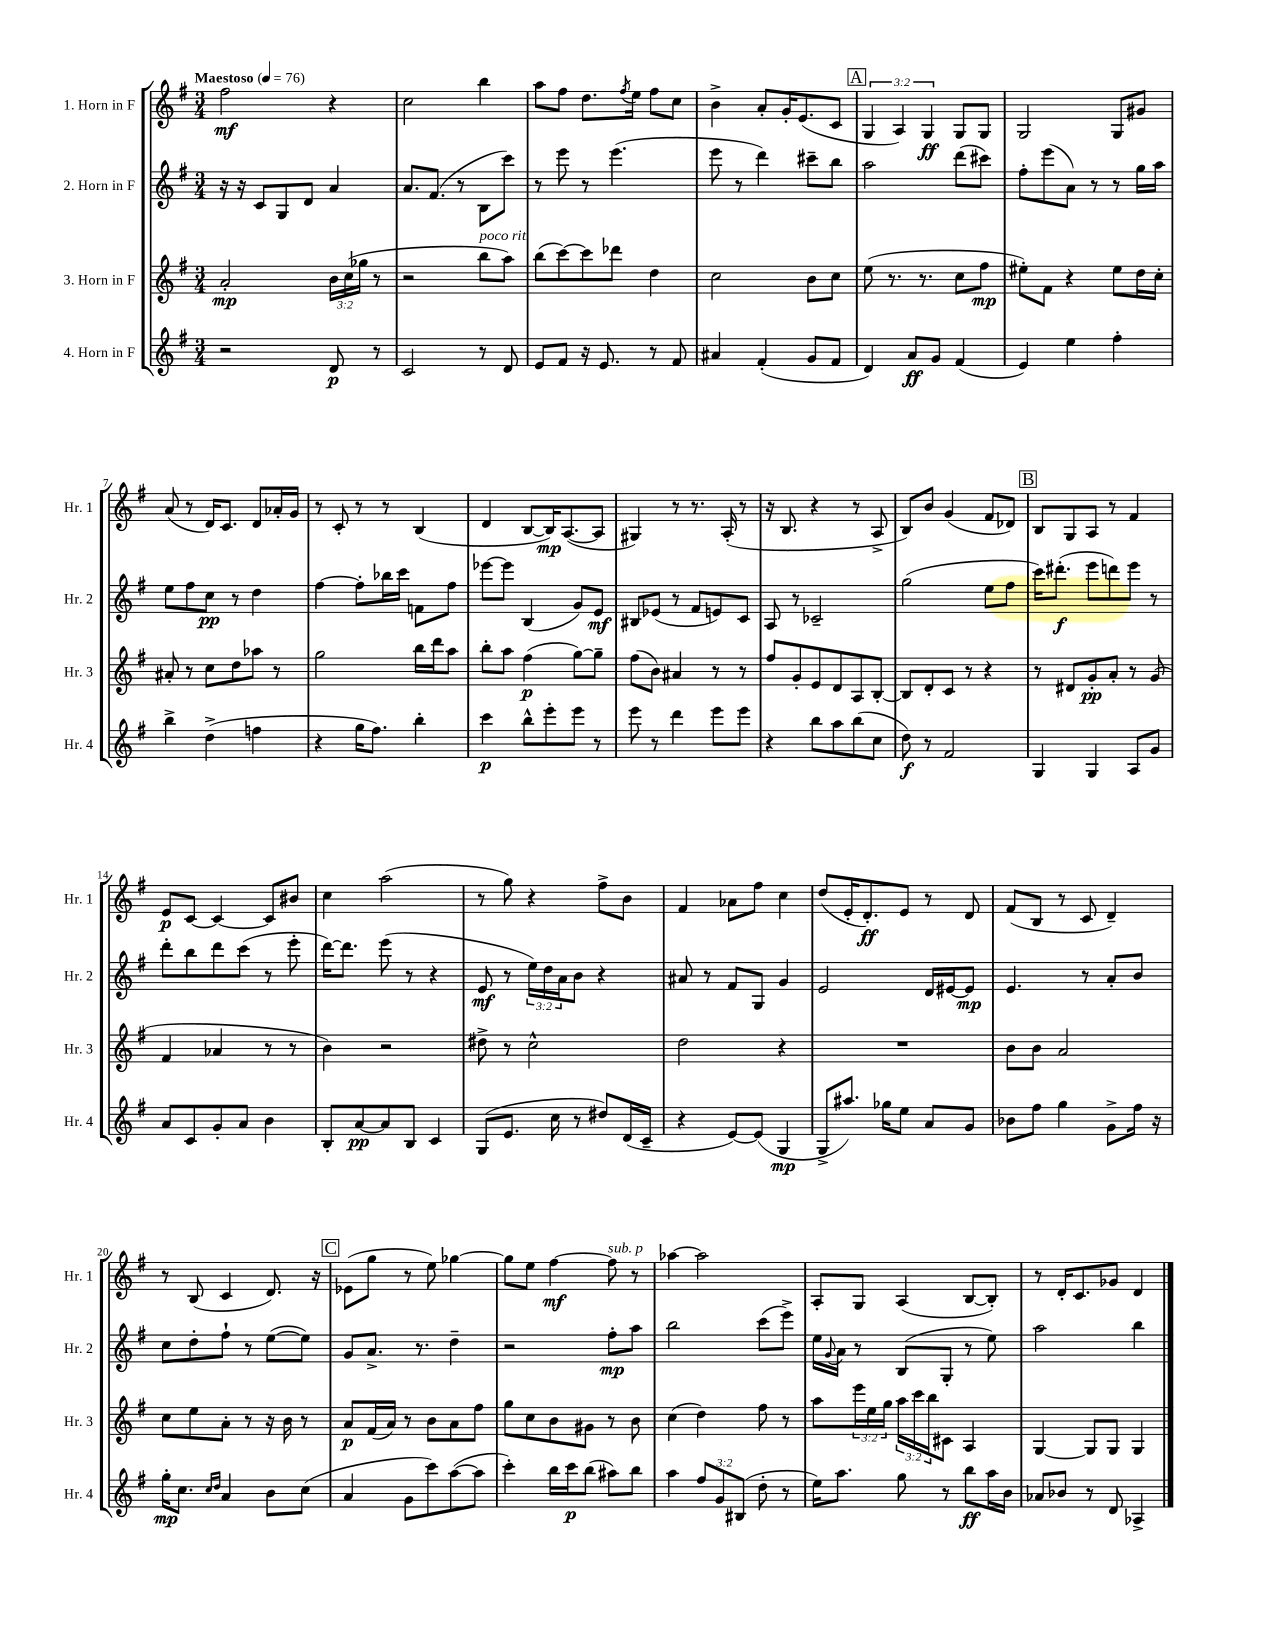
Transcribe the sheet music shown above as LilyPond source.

<<
\new StaffGroup <<
\new Staff = "s0" \with { instrumentName = "1. Horn in F" shortInstrumentName = "Hr. 1" } {
    \clef treble \key g \major \numericTimeSignature \time 3/4 \override Staff.TupletNumber.text = #tuplet-number::calc-fraction-text \tempo "Maestoso" 4 = 76
    fis''2\mf r4 |
    c''2 b''4 |
    a''8 fis''8 d''8. \acciaccatura { fis''8 } e''16 fis''8 c''8 |
    b'4-> a'8-. g'16-. e'8.( c'8 |
    \mark \markup { \box "A" } \tuplet 3/2 { g4 a4) g4\ff } g8 g8 |
    g2 g8 gis'8 |
    a'8( r8 d'16) c'8. d'8 aes'16-. g'16 |
    r8 c'8-. r8 r8 b4( |
    d'4 b8~ b16\mp) a8.~( a8 |
    gis4) r8 r8. a16-.( r8 |
    r16 b8. r4 r8 a8-> |
    b8) b'8 g'4( fis'8 des'8) |
    \mark \markup { \box "B" } b8 g8 a8 r8 fis'4 |
    e'8\p c'8~ c'4~ c'8 bis'8 |
    c''4 a''2( |
    r8 g''8) r4 fis''8-> b'8 |
    fis'4 aes'8 fis''8 c''4 |
    d''8( e'16-. d'8.-.\ff) e'8 r8 d'8 |
    fis'8( b8 r8 c'8 d'4--) |
    r8 b8( c'4 d'8.) r16 |
    \mark \markup { \box "C" } ees'8( g''8 r8 e''8) ges''4~ |
    ges''8 e''8 fis''4~\mf fis''8^\markup { \italic "sub. p" } r8 |
    aes''4~ aes''2 |
    a8-. g8 a4( b8~ b8-.) |
    r8 d'16-. c'8. ges'8 d'4 \bar "|." |
}
\new Staff = "s1" \with { instrumentName = "2. Horn in F" shortInstrumentName = "Hr. 2" } {
    \clef treble \key g \major \numericTimeSignature \time 3/4 \override Staff.TupletNumber.text = #tuplet-number::calc-fraction-text
    r16 r16 c'8 g8 d'8 a'4 |
    a'8. fis'8.( r8 b8 c'''8) |
    r8 e'''8 r8 e'''4.( |
    e'''8 r8 d'''4) cis'''8-- b''8 |
    \mark \markup { \box "A" } a''2 d'''8( cis'''8) |
    fis''8-. e'''8( a'8) r8 r8 g''16 a''16 |
    e''8 fis''8 c''8\pp r8 d''4 |
    fis''4~ fis''8-. bes''16 c'''16 f'8 fis''8 |
    ees'''8~ ees'''8 b4( g'8) e'8\mf |
    bis8 ees'8( r8 fis'8 e'8) c'8 |
    a8 r8 ces'2-- |
    g''2( e''8 fis''8 |
    \mark \markup { \box "B" } c'''16) dis'''8.-.\f( e'''8 d'''8) e'''8 r8 |
    d'''8-. b''8 d'''8 c'''8( r8 e'''8-. |
    d'''16~) d'''8. e'''8( r8 r4 |
    e'8\mf r8 \tuplet 3/2 { e''16) d''16 a'16 } b'8 r4 |
    ais'8 r8 fis'8 g8 g'4 |
    e'2 d'16 eis'16~ eis'8\mp |
    e'4. r8 a'8-. b'8 |
    c''8 d''8-. fis''8-! r8 e''8~( e''8) |
    \mark \markup { \box "C" } g'8 a'8.-> r8. d''4-- |
    r2 fis''8-.\mp a''8 |
    b''2 c'''8( e'''8->) |
    e''16 \appoggiatura { g'8 } a'16 r8 b8( g8-. r8 e''8) |
    a''2 b''4 \bar "|." |
}
\new Staff = "s2" \with { instrumentName = "3. Horn in F" shortInstrumentName = "Hr. 3" } {
    \clef treble \key g \major \numericTimeSignature \time 3/4 \override Staff.TupletNumber.text = #tuplet-number::calc-fraction-text
    a'2-.\mp \tuplet 3/2 { b'16 c''16( ges''16 } r8 |
    r2 b''8^\markup { \italic "poco rit." } a''8) |
    b''8( c'''8~) c'''8 des'''8 d''4 |
    c''2 b'8 c''8 |
    \mark \markup { \box "A" } e''8( r8. r8. c''8 fis''8\mp |
    eis''8-.) fis'8 r4 eis''8 d''16 c''16-. |
    ais'8-. r8 c''8 d''8 aes''8 r8 |
    g''2 b''16 d'''16 a''8 |
    b''8-. a''8 fis''4\p( g''8~) g''8-- |
    fis''8( b'8) ais'4 r8 r8 |
    fis''8 g'8-. e'8 d'8 a8 b8~-. |
    b8 d'8-. c'8 r8 r4 |
    \mark \markup { \box "B" } r8 dis'8 g'8-.\pp a'8-. r8 g'8( |
    fis'4 aes'4 r8 r8 |
    b'4) r2 |
    dis''8-> r8 c''2-^ |
    d''2 r4 |
    R2. |
    b'8 b'8 a'2 |
    c''8 e''8 a'8-. r8 r16 b'16 r8 |
    \mark \markup { \box "C" } a'8\p fis'16( a'16) r8 b'8 a'8 fis''8 |
    g''8 c''8 b'8 gis'8 r8 b'8 |
    c''4( d''4) fis''8 r8 |
    a''8 \tuplet 3/2 { e'''16 e''16 g''16 } \tuplet 3/2 { a''16 c'''16 b''16 } cis'8 a4 |
    g4~ g8 g8 g4 \bar "|." |
}
\new Staff = "s3" \with { instrumentName = "4. Horn in F" shortInstrumentName = "Hr. 4" } {
    \clef treble \key g \major \numericTimeSignature \time 3/4 \override Staff.TupletNumber.text = #tuplet-number::calc-fraction-text
    r2 d'8\p r8 |
    c'2 r8 d'8 |
    e'8 fis'8 r16 e'8. r8 fis'8 |
    ais'4 fis'4-.( g'8 fis'8 |
    \mark \markup { \box "A" } d'4) a'8\ff g'8 fis'4( |
    e'4) e''4 fis''4-. |
    b''4-> d''4->( f''4 |
    r4 g''16 fis''8.) b''4-. |
    c'''4\p b''8-^ e'''8-. e'''8 r8 |
    e'''8 r8 d'''4 e'''8 e'''8 |
    r4 b''8 a''8 b''8( c''8 |
    d''8\f) r8 fis'2 |
    \mark \markup { \box "B" } g4 g4 a8 g'8 |
    a'8 c'8 g'8-. a'8 b'4 |
    b8-. a'8~\pp a'8 b8 c'4 |
    g8( e'8. c''16 r8 dis''8) d'16( c'16-- |
    r4 e'8~) e'8( g4\mp |
    g8-> ais''8.) ges''16 e''8 a'8 g'8 |
    bes'8 fis''8 g''4 g'8-> fis''16 r16 |
    g''16-.\mp c''8. \grace { c''16 d''16 } a'4 b'8 c''8( |
    \mark \markup { \box "C" } a'4 g'8 c'''8) a''8~( a''8 |
    c'''4-.) b''16 c'''16\p b''8( ais''8) b''8 |
    a''4 \tuplet 3/2 { fis''8 g'8 bis8( } d''8-. r8 |
    e''16) a''8. g''8 r8 b''8\ff a''16 b'16 |
    aes'8 bes'8 r8 d'8 aes4-> \bar "|." |
}
>>
>>
